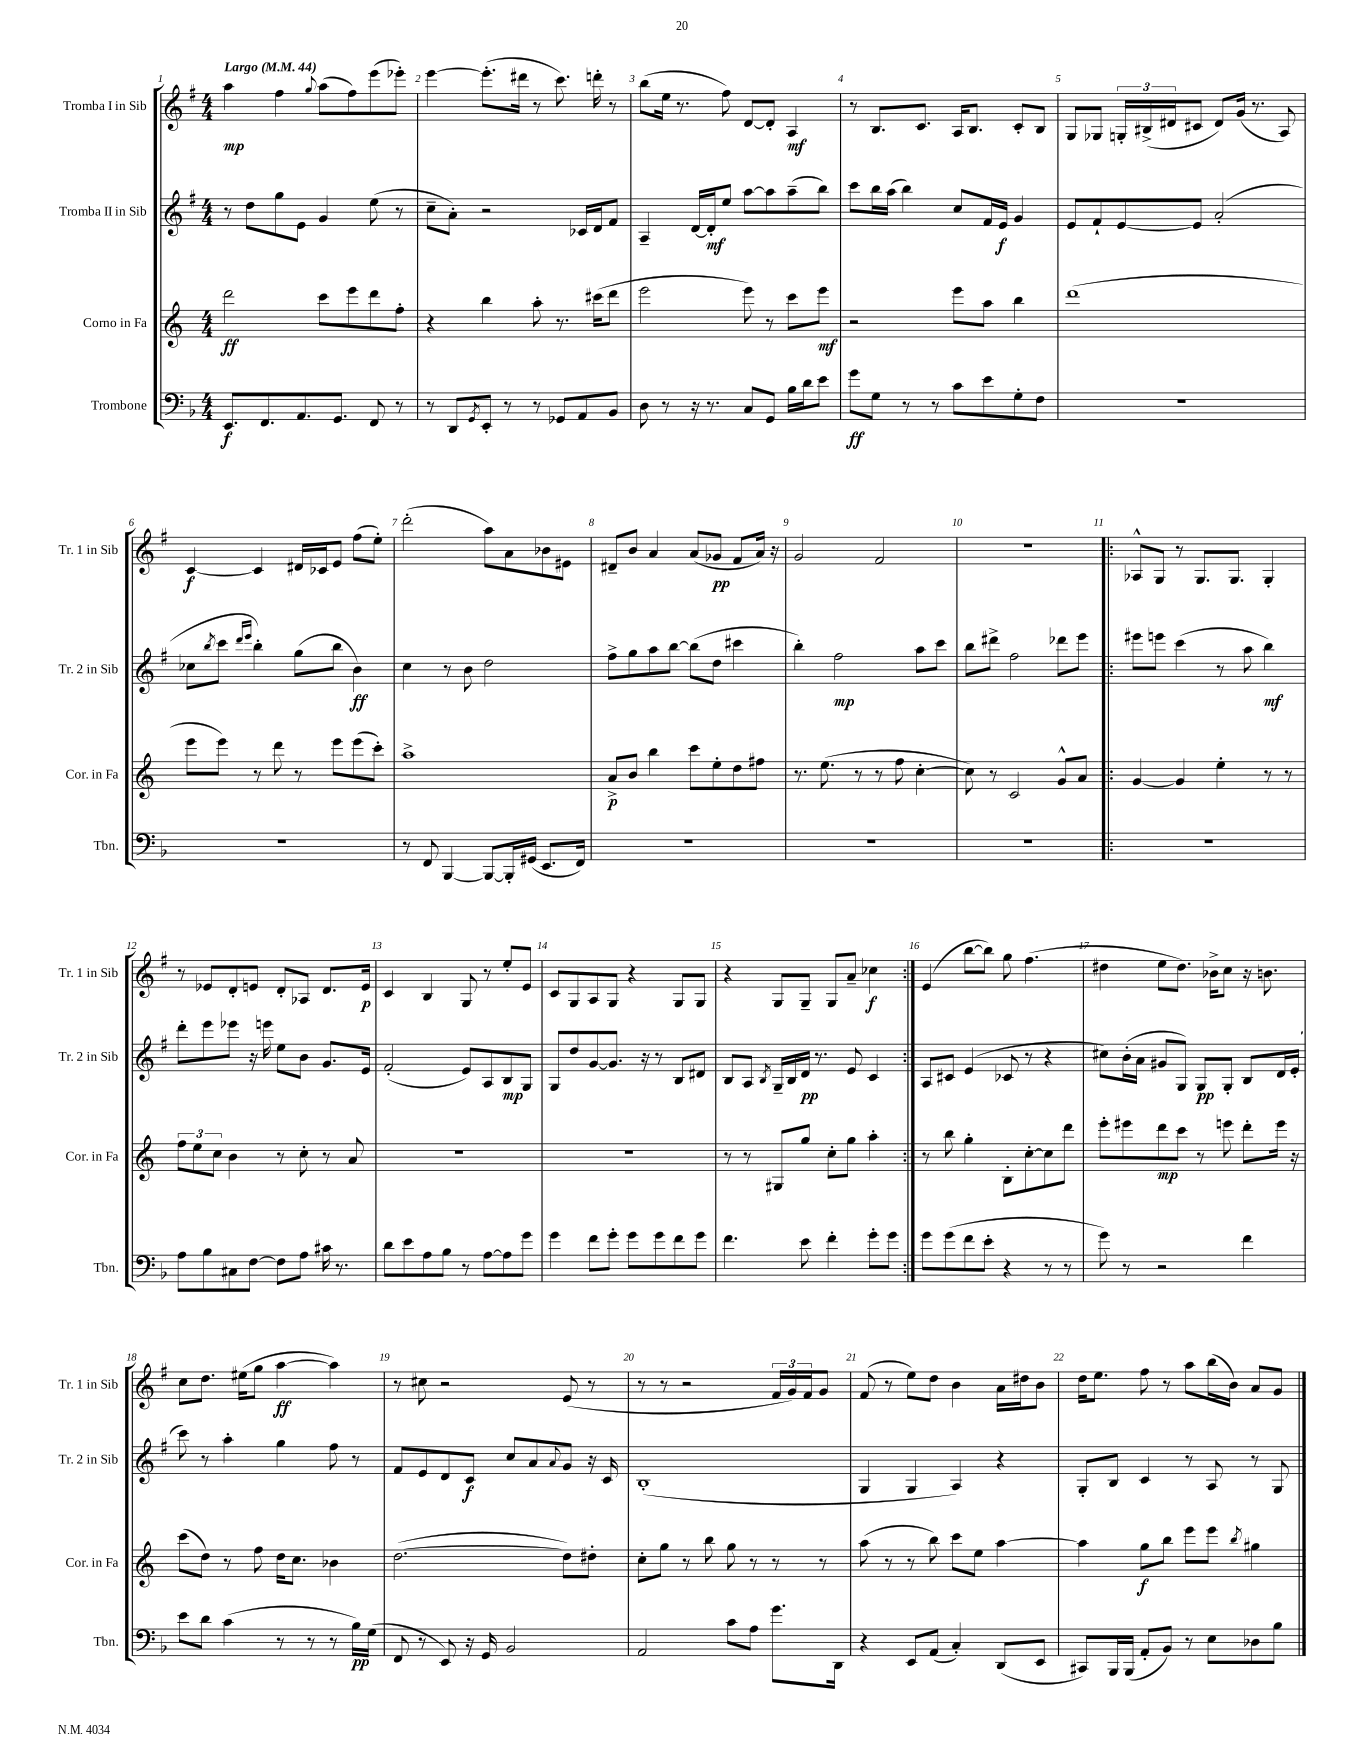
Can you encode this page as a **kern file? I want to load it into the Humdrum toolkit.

**kern	**dynam	**kern	**dynam	**kern	**dynam	**kern	**dynam
*part4	*part4	*part3	*part3	*part2	*part2	*part1	*part1
*staff4	*staff4	*staff3	*staff3	*staff2	*staff2	*staff1	*staff1
*I"Trombone	*	*I"Corno in Fa	*	*I"Tromba II in Sib	*	*I"Tromba I in Sib	*
*I'Tbn.	*	*I'Cor. in Fa	*	*I'Tr. 2 in Sib	*	*I'Tr. 1 in Sib	*
*clefF4	*	*clefG2	*	*clefG2	*	*clefG2	*
*k[b-]	*	*k[]	*	*k[f#]	*	*k[f#]	*
*M4/4	*	*M4/4	*	*M4/4	*	*M4/4	*
*MM44	*	*MM44	*	*MM44	*	*MM44	*
=1	=1	=1	=1	=1	=1	=1	=1
!	!	!	!	!	!	!LO:TX:a:B:t=Largo	!
8.EE/L	f	2ddd\	ff	8r	.	4aa\	mp
.	.	.	.	8dd\L	.	.	.
8.FF/	.	.	.	.	.	.	.
.	.	.	.	8gg\	.	4ff#\	.
8.AA/	.	.	.	8e\J	.	.	.
.	.	.	.	.	.	8qqgg/	.
.	.	8ccc\L	.	4g/	.	(8aa\L	.
8.GG/J	.	.	.	.	.	.	.
.	.	8eee\	.	.	.	8ff#\)	.
8FF/	.	8ddd\	.	(8ee\	.	(8eee\	.
8r	.	8ff'\J	.	8r	.	8eee-X'\J)	.
=2	=2	=2	=2	=2	=2	=2	=2
8r	.	4r	.	8cc~\L	.	[4eee\	.
8DD/L	.	.	.	8a'\J)	.	.	.
8qGG/	.	.	.	.	.	.	.
8EE'/J	.	4bb\	.	2r	.	(8.eee'\L]	.
8r	.	.	.	.	.	.	.
.	.	.	.	.	.	16ddd#X\Jk	.
8r	.	8aa'\	.	.	.	8r	.
8GG-X/L	.	8.r	.	.	.	8.ccc\)	.
8AA/	.	.	.	16c-X/LL	.	.	.
.	.	(16ccc#X\KL	.	16d/J	.	16dddn'\	.
8BB-/J	.	8ddd\J	.	8f#/J	.	8r	.
=3	=3	=3	=3	=3	=3	=3	=3
8D\	.	2eee\	.	4A~/	.	(8bb\L	.
8r	.	.	.	.	.	16ee\Jk	.
.	.	.	.	.	.	8.r	.
16r	.	.	.	[16d/LL	.	.	.
8.r	.	.	.	16d'/J]	mf	.	.
.	.	.	.	8ee/J	.	8ff#\)	.
8C/L	.	8eee\)	.	[8aa\L	.	[8d/L	.
8GG/J	.	8r	.	8aa\]	.	8d'/J]	.
16B-\LL	.	8ccc\L	.	(8aa~\	.	4A/	mf
16d\J	.	.	.	.	.	.	.
8e\J	.	8eee\J	mf	8bb\J)	.	.	.
=4	=4	=4	=4	=4	=4	=4	=4
8g\L	ff	2r	.	8ccc\L	.	8r	.
8G\J	.	.	.	16bb\L	.	8.B/L	.
.	.	.	.	(16aa\JJ	.	.	.
8r	.	.	.	4bb\)	.	.	.
.	.	.	.	.	.	8.c/J	.
8r	.	.	.	.	.	.	.
8c\L	.	8eee\L	.	8cc/L	.	16A/KL	.
.	.	.	.	.	.	8.B/J	.
8e\	.	8aa\J	.	16f#/L	.	.	.
.	.	.	.	16e/JJ	f	.	.
8G'\	.	4bb\	.	4g/	.	8c'/L	.
8F\J	.	.	.	.	.	8B/J	.
=5	=5	=5	=5	=5	=5	=5	=5
1r	.	(1ddd	.	8e/L	.	8G/L	.
.	.	.	.	8f#`/	.	8G-X/J	.
.	.	.	.	[8e/	.	24Gn'/LL	.
.	.	.	.	.	.	(24B#X^/	.
.	.	.	.	.	.	24d#X/J	.
.	.	.	.	8e/J]	.	8c#X/J	.
.	.	.	.	(2a'/	.	8d#/L)	.
.	.	.	.	.	.	(16g/Jk	.
.	.	.	.	.	.	8.r	.
.	.	.	.	.	.	8A/)	.
!!LO:LB:g=z
=6	=6	=6	=6	=6	=6	=6	=6
1r	.	8eee\L	.	8cc-X\L	.	[4c/	f
.	.	.	.	8qbb/	.	.	.
.	.	8eee\J)	.	8ccc\J	.	.	.
.	.	.	.	16qqddd/LL	.	.	.
.	.	.	.	16qqeee/JJ	.	.	.
.	.	8r	.	4bb'\)	.	4c/]	.
.	.	8ddd\	.	.	.	.	.
.	.	8r	.	(8gg\L	.	16d#X/LL	.
.	.	.	.	.	.	16c-X/J	.
.	.	8eee\L	.	8bb\J	.	8e/J	.
.	.	(8eee\	.	4b\)	ff	(8ff#\L	.
.	.	8ccc'\J)	.	.	.	8ee'\J)	.
=7	=7	=7	=7	=7	=7	=7	=7
8r	.	1aa^	.	4cc\	.	(2ddd'\	.
8FF/	.	.	.	.	.	.	.
[4BBB-/	.	.	.	8r	.	.	.
.	.	.	.	8b\	.	.	.
8BBB-/L_	.	.	.	2dd\	.	8aa\L)	.
16BBB-'/L]	.	.	.	.	.	8a\	.
(16GG#X/JJ	.	.	.	.	.	.	.
8.EE/L	.	.	.	.	.	8b-X\	.
.	.	.	.	.	.	8e#X\J	.
16FF/Jk)	.	.	.	.	.	.	.
=8	=8	=8	=8	=8	=8	=8	=8
1r	.	8a^/L	p	8ff#^\L	.	8d#X~/L	.
.	.	8b/J	.	8gg\	.	8b/J	.
.	.	4bb\	.	8aa\	.	4a/	.
.	.	.	.	[8bb\J	.	.	.
.	.	8ccc\L	.	(8bb\L]	.	(8a/L	.
.	.	8ee'\	.	8dd\J	.	8g-X/J	pp
.	.	8dd\	.	4ccc#X\	.	8f#/L	.
.	.	8ff#X\J	.	.	.	16a/Jk)	.
.	.	.	.	.	.	16r	.
=9	=9	=9	=9	=9	=9	=9	=9
1r	.	8.r	.	4bb'\)	.	2g/	.
.	.	(8.ee\	.	.	.	.	.
.	.	.	.	2ff#\	mp	.	.
.	.	8r	.	.	.	.	.
.	.	8r	.	.	.	2f#/	.
.	.	8ff\	.	.	.	.	.
.	.	[4cc'\	.	8aa\L	.	.	.
.	.	.	.	8ccc\J	.	.	.
=10	=10	=10	=10	=10	=10	=10	=10
1r	.	8cc\])	.	8bb\L	.	1r	.
.	.	8r	.	8ddd#X^\J	.	.	.
.	.	2c/	.	2ff#\	.	.	.
.	.	8g^^/L	.	8ddd-X\L	.	.	.
.	.	8a/J	.	8eee\J	.	.	.
=11!|:	=11!|:	=11!|:	=11!|:	=11!|:	=11!|:	=11!|:	=11!|:
1r	.	[4g/	.	8eee#X\L	.	8A-X^^/L	.
.	.	.	.	8eeen\J	.	8G/J	.
.	.	4g/]	.	(4ccc\	.	8r	.
.	.	.	.	.	.	8.G/L	.
.	.	4ee'\	.	8r	.	.	.
.	.	.	.	.	.	8.G/J	.
.	.	.	.	8aa\	.	.	.
.	.	8r	.	4bb\)	mf	4G'/	.
.	.	8r	.	.	.	.	.
!!LO:LB:g=z
=12	=12	=12	=12	=12	=12	=12	=12
8A\L	.	12ff\L	.	8ddd'\L	.	8r	.
.	.	12ee\	.	.	.	.	.
8B-\	.	.	.	8eee\	.	8e-X/L	.
.	.	12cc\J	.	.	.	.	.
8C#X\	.	4b\	.	8eee-X\J	.	8d'/	.
[8F\J	.	.	.	16r	.	8en/J	.
.	.	.	.	16eeen\	.	.	.
8F\L]	.	8r	.	8ee\L	.	8d'/L	.
8A\J	.	8cc'\	.	8b\J	.	8A-X/J	.
16c#X\	.	8r	.	8.g/L	.	8.d/L	.
8.r	.	.	.	.	.	.	.
.	.	8a/	.	.	.	.	.
.	.	.	.	16e/Jk	.	16e/Jk	p
=13	=13	=13	=13	=13	=13	=13	=13
8d\L	.	1r	.	(2f#'/	.	4c/	.
8e\	.	.	.	.	.	.	.
8A\	.	.	.	.	.	4B/	.
8B-\J	.	.	.	.	.	.	.
8r	.	.	.	8e/L)	.	8G/	.
[8A\L	.	.	.	8A/	.	8r	.
8A\]	.	.	.	8B/	mp	8ee'/L	.
8g\J	.	.	.	8G/J	.	8e/J	.
=14	=14	=14	=14	=14	=14	=14	=14
4g\	.	1r	.	8G/L	.	8c/L	.
.	.	.	.	8dd/	.	8G/	.
8f\L	.	.	.	[8g/	.	8A/	.
8g'\J	.	.	.	8.g/J]	.	8G/J	.
8g\L	.	.	.	.	.	4r	.
.	.	.	.	16r	.	.	.
8g\	.	.	.	8r	.	.	.
8f\	.	.	.	8B/L	.	8G/L	.
8g\J	.	.	.	8d#X/J	.	8G/J	.
=15	=15	=15	=15	=15	=15	=15	=15
4.f\	.	8r	.	8B/L	.	4r	.
.	.	8r	.	8A/J	.	.	.
.	.	.	.	8qB/	.	.	.
.	.	8G#X/L	.	16G~/LL	.	8G/L	.
.	.	.	.	16B/	.	.	.
8e\	.	8gg/J	.	16d/JJ	pp	8G~/J	.
.	.	.	.	8.r	.	.	.
4f'\	.	8cc'\L	.	.	.	8G/L	.
.	.	8gg\J	.	8e/	.	8a~/J	.
8g'\L	.	4aa'\	.	4c/	.	4cc-X\	f
8g\J	.	.	.	.	.	.	.
=16:|!	=16:|!	=16:|!	=16:|!	=16:|!	=16:|!	=16:|!	=16:|!
8g\L	.	8r	.	8A/L	.	(4e/	.
(8g\	.	8bb\	.	8c#X/J	.	.	.
8f\	.	4gg'\	.	(4e/	.	[8bb\L	.
8e'\J	.	.	.	.	.	8bb\J])	.
4r	.	8B'\L	.	8c-X/	.	8gg\	.
.	.	[8cc'\	.	8r	.	(4.ff#\	.
8r	.	8cc\]	.	4r	.	.	.
8r	.	8ddd\J	.	.	.	.	.
=17	=17	=17	=17	=17	=17	=17	=17
8g\)	.	8eee'\L	.	8cc#X\L)	.	4dd#X\	.
8r	.	8eee#X\	.	(16b'\L	.	.	.
.	.	.	.	16a\JJ	.	.	.
2r	.	8ddd\	mp	8g#X/L	.	8ee\L	.
.	.	8ccc\J	.	8G/J)	.	8.dd#\J)	.
.	.	8r	.	8G/L	pp	.	.
.	.	.	.	.	.	16b-X^\KL	.
.	.	8eeen\	.	8G'/J	.	8cc\J	.
4f\	.	8ddd'\L	.	8B/L	.	16r	.
.	.	.	.	.	.	8.bn\	.
.	.	16eee\Jk	.	16d/L	.	.	.
.	.	16r	.	(16e'/JJ	.	.	.
!!LO:LB:g=z
=18	=18	=18	=18	=18	=18	=18	=18
8e\L	.	(8ccc\L	.	8ccc\)	.	8cc\L	.
8d\J	.	8dd\J)	.	8r	.	8.dd\J	.
(4c\	.	8r	.	4aa'\	.	.	.
.	.	.	.	.	.	(16ee#X\KL	.
.	.	8ff\	.	.	.	8gg\J	.
8r	.	16dd\KL	.	4gg\	.	[4aa\	ff
.	.	8.cc\J	.	.	.	.	.
8r	.	.	.	.	.	.	.
8r	.	4b-X\	.	8ff#\	.	4aa\])	.
16B-\LL)	pp	.	.	8r	.	.	.
(16G\JJ	.	.	.	.	.	.	.
=19	=19	=19	=19	=19	=19	=19	=19
8FF/	.	([2.dd\	.	8f#/L	.	8r	.
8r	.	.	.	8e/	.	8cc#X\	.
8EE/)	.	.	.	8d/	.	2r	.
16r	.	.	.	8c/J	f	.	.
16GG/	.	.	.	.	.	.	.
2BB-/	.	.	.	8cc/L	.	.	.
.	.	.	.	8a/	.	.	.
.	.	.	.	8qqa/	.	.	.
.	.	8dd\L])	.	8g/J	.	(8e/	.
.	.	8dd#X'\J	.	16r	.	8r	.
.	.	.	.	16c/	.	.	.
=20	=20	=20	=20	=20	=20	=20	=20
2AA/	.	8cc'\L	.	(1B'	.	8r	.
.	.	8gg\J	.	.	.	8r	.
.	.	8r	.	.	.	2r	.
.	.	8bb\	.	.	.	.	.
8c\L	.	8gg\	.	.	.	.	.
8A\J	.	8r	.	.	.	.	.
8.g\L	.	8r	.	.	.	24f#/LL	.
.	.	.	.	.	.	24g/)	.
.	.	.	.	.	.	24f#/J	.
.	.	8r	.	.	.	8g/J	.
16DD\Jk	.	.	.	.	.	.	.
=21	=21	=21	=21	=21	=21	=21	=21
4r	.	(8aa\	.	4G/	.	(8f#/	.
.	.	8r	.	.	.	8r	.
8EE/L	.	8r	.	4G/	.	8ee\L)	.
(8AA/J	.	8bb\)	.	.	.	8dd\J	.
4C'/)	.	8ccc\L	.	4A/)	.	4b\	.
.	.	8ee\J	.	.	.	.	.
(8DD/L	.	[4aa\	.	4r	.	16a\LL	.
.	.	.	.	.	.	16dd#X\J	.
8EE/J	.	.	.	.	.	8b\J	.
=22	=22	=22	=22	=22	=22	=22	=22
8CC#X/L)	.	4aa\]	.	8G'/L	.	16dd\KL	.
.	.	.	.	.	.	8.ee\J	.
16BBB-/L	.	.	.	8B/J	.	.	.
(16BBB-/JJ	.	.	.	.	.	.	.
8AA'/L	.	8gg\L	f	4c/	.	8ff#\	.
8BB-/J)	.	8bb\J	.	.	.	8r	.
8r	.	8eee\L	.	8r	.	8aa\L	.
8E\L	.	8eee\J	.	8A/	.	(16bb\L	.
.	.	.	.	.	.	16b\JJ)	.
.	.	8qbb/	.	.	.	.	.
8D-X\	.	4gg#X\	.	8r	.	8a/L	.
8B-\J	.	.	.	8G/	.	8g/J	.
==	==	==	==	==	==	==	==
*-	*-	*-	*-	*-	*-	*-	*-
